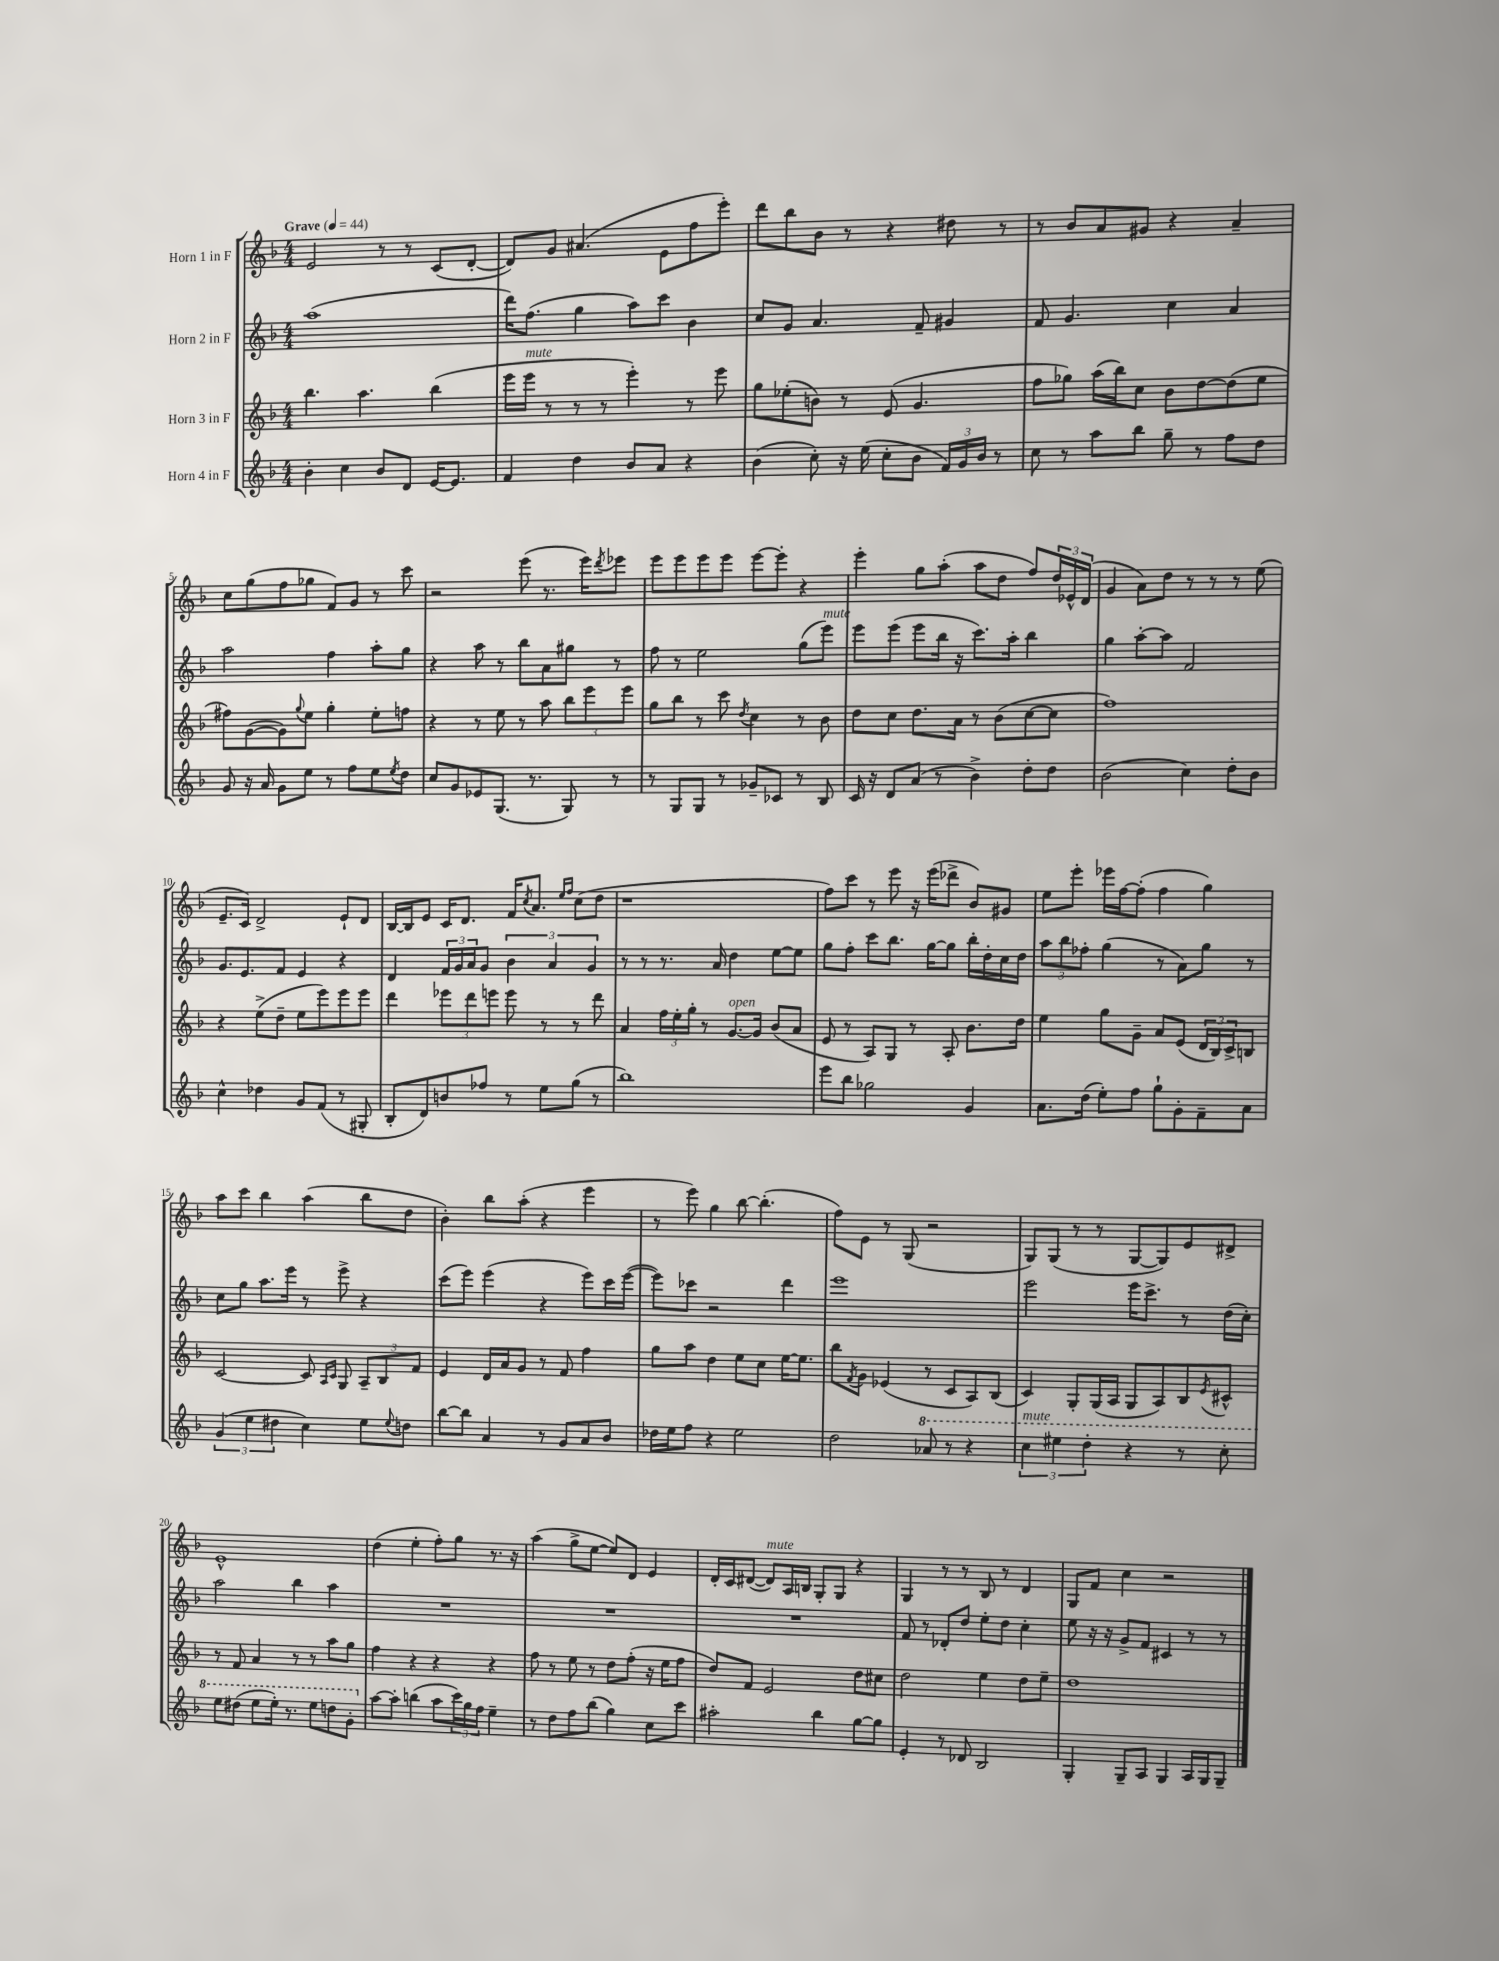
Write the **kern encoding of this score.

**kern	**kern	**kern	**kern
*part4	*part3	*part2	*part1
*staff4	*staff3	*staff2	*staff1
*I"Horn 4 in F	*I"Horn 3 in F	*I"Horn 2 in F	*I"Horn 1 in F
*clefG2	*clefG2	*clefG2	*clefG2
*k[b-]	*k[b-]	*k[b-]	*k[b-]
*M4/4	*M4/4	*M4/4	*M4/4
*MM44	*MM44	*MM44	*MM44
=1	=1	=1	=1
!	!	!	!LO:TX:a:B:t=Grave
4b-'\	4.bb-\	(1aa	2e/
4cc\	.	.	.
.	4.aa\	.	.
8b-/L	.	.	8r
8d/J	.	.	8r
[16e/KL	(4bb-\	.	(8c/L
8.e/J]	.	.	.
.	.	.	[8d'/J
=2	=2	=2	=2
4f/	16eee\LL	16ddd\KL)	8d/L])
!	!LO:TX:a:i:t=mute	!	!
.	16eee\JJ	(8.ff\J	.
.	8r	.	8g/J
4dd\	8r	4gg\	(4.a#X/
.	8r	.	.
8b-/L	4eee'\)	8aa\L)	.
8a/J	.	8ccc\J	8e\L
4r	8r	4b-\	8ff\
.	8eee\	.	8eee'\J)
=3	=3	=3	=3
(4b-\	8gg\L	8cc/L	8ddd\L
.	(8ee-X'\	8g/J	8bb-\
8cc'\)	8bn\J)	4.a/	8b-\J
16r	8r	.	8r
(16ee\	.	.	.
8cc'\L	(8e/	.	4r
8b-\J	4.g/	8f~/	.
24f/LL)	.	4g#X/	8dd#X\
24g/	.	.	.
24b-/JJ	.	.	.
8r	.	.	8r
=4	=4	=4	=4
8cc\	8ff\L	8f/	8r
8r	8gg-X\J)	4.g/	8b-/L
8aa\L	(16aa\LL	.	8a/
.	16bb-\J)	.	.
8bb-\J	8cc\J	.	8g#X/J
8gg~\	8b-\L	4cc\	4r
8r	[8dd\	.	.
8ff\L	(8dd\]	4a/	4a~/
8dd\J	8ee\J	.	.
!!LO:LB:g=z
=5	=5	=5	=5
8g/	8ff#X\L)	2aa\	8cc\L
16r	([8g\	.	(8gg\
16a/	.	.	.
8g\L	8g\])	.	8ff\
.	8qqgg/	.	.
8ee\J	8ee\J	.	8gg-X\J
8r	4gg'\	4ff\	8f/L)
8ff\L	.	.	8g/J
8ee\	8ee'\L	8aa'\L	8r
8qee/	.	.	.
8dd\J	8ffn\J	8gg\J	8ccc\
=6	=6	=6	=6
8cc/L	4r	4r	2r
8g/	.	.	.
8e-X/	8r	8aa\	.
(8.G/J	8ee\	8r	.
.	8r	8bb-\L	(8eee\
8.r	.	.	.
.	8aa\	8a\	8.r
8G/)	12bb-\L	8gg#X\J	.
.	.	.	16eee\KL)
.	12eee\	.	.
.	.	.	8qddd/
8r	.	8r	8eee-X\J
.	12eee\J	.	.
=7	=7	=7	=7
8r	8gg\L	8ff\	8eee\L
8G/L	8bb-\J	8r	8eee\
8G/J	8r	2ee\	8eee\
8r	8ccc\	.	8eee\J
.	8qdd/	.	.
8g-X~/L	4cc\	.	[8eee\L
8c-X/J	.	.	8eee'\J]
8r	8r	(8gg\L	4r
!	!	!LO:TX:a:i:t=mute	!
8B-/	8b-\	8eee\J)	.
=8	=8	=8	=8
16c/	8dd\L	8eee\L	4eee'\
16r	.	.	.
8d/L	8cc\J	(8eee\J	.
(8a/J	8.dd\L	8eee\L	8gg\L
8r	.	16bb-\Jk	(8aa'\J
.	16a\Jk	16r	.
4b-^\)	8r	8.ccc\L)	8aa\L
.	(8b-\L	.	8dd\J
.	.	16aa'\Jk	.
8dd'\L	[8cc\	4bb-\	8ff/L)
8dd\J	8cc\J]	.	24dd/L
.	.	.	24e-X^^/
.	.	.	(24d/JJ
=9	=9	=9	=9
(2b-\	1ff)	4gg\	4g/
.	.	[8aa'\L	8a\L)
.	.	8aa\J]	8dd\J
4cc\)	.	2f/	8r
.	.	.	8r
8dd'\L	.	.	8r
8b-\J	.	.	(8ee\
!!LO:LB:g=z
=10	=10	=10	=10
4cc^^\	4r	8.g/L	8.e~/L
.	.	8.e/	16c/Jk)
4dd-X\	(8ee^\L	.	2d^/
.	8dd~\J	8f/J	.
8g/L	8ee\L	4e/	.
(8f/J	8eee\)	.	.
8r	8eee\	4r	8e`/L
8G#X'/	8eee\J	.	8d/J
=11	=11	=11	=11
8B-'/L	4ddd\	4d/	[16B-/LL
.	.	.	16B-/J]
8d/)	.	.	8e/J
8bn/	12eee-X\L	24f/LL	16c/KL
.	.	24g/	.
.	.	.	8.d/J
.	12ddd\	24a/J	.
8ff-X/J	.	8g/J	.
.	12eeen\J	.	.
8r	8eee\	6b-\	16f/KL
.	.	.	8qcc/
.	.	.	8.a/J
8ee\L	8r	.	.
.	.	6a/	.
.	.	.	16qqee/LL
.	.	.	16qqff/JJ
(8gg\J	8r	.	(8cc\L
.	.	6g/	.
8r	8ddd\	.	8dd\J
=12	=12	=12	=12
1bb-)	4a/	8r	1r
.	.	8r	.
.	24ff\LL	8.r	.
.	24ee'\	.	.
.	24gg'\JJ	.	.
.	8r	.	.
.	.	16a/	.
!	!LO:TX:a:i:t=open	!	!
.	[8.g/L	4dd\	.
.	16g/Jk]	.	.
.	(8b-/L	[8ee\L	.
.	8a/J	8ee\J]	.
=13	=13	=13	=13
8eee\L	8e/	8gg\L	8ff\L)
8bb-\J	8r	8ff'\J	8ccc\J
2gg-X\	8A/L)	8ccc\L	8r
.	8G/J	8.bb-\J	8eee\
.	8r	.	16r
.	.	[16gg\KL	(16eee\KL
.	8A'/	8gg\J]	8ddd-X^\J
4g/	8.b-\L	16bb-'\LL	8b-/L)
.	.	16dd'\	.
.	.	16cc\	8g#X/J
.	16dd\Jk	16dd\JJ	.
=14	=14	=14	=14
8.a\L	4ee\	12aa\L	8ee\L
.	.	12bb-\	.
.	.	.	8eee'\J
.	.	12ff-X'\J	.
(16dd\Jk	.	.	.
8ee'\L)	8gg\L	(4gg\	16eee-X\LL
.	.	.	[16ff\J
8ff\J	8g~\J	.	(8ff'\J]
8gg`\L	8a/L	8r	4ff\
8g'\	(8e/J	8a\L)	.
8f~\	24d/LL	8gg\J	4gg\)
.	24B-/)	.	.
.	24c^/J	.	.
8a\J	8Bn/J	8r	.
!!LO:LB:g=z
=15	=15	=15	=15
(6g/	[2c/	8cc\L	8aa\L
.	.	8gg\J	8ccc\J
6ee\	.	.	.
.	.	8.aa\L	4bb-\
6dd#X\	.	.	.
.	.	16eee\Jk	.
4cc\)	8c/]	8r	(4aa\
.	16qqA/LL	.	.
.	16qqc/JJ	.	.
.	8G/	8eee^\	.
8ee\L	12A~/L	4r	8bb-\L
.	12B-/	.	.
8qqee/	.	.	.
8ddn\J	.	.	8dd\J
.	12f/J	.	.
=16	=16	=16	=16
[8bb-\L	4e/	(8ccc\L	4b-'\)
8bb-\J]	.	8eee\J)	.
4a/	16d/LL	(4eee\	8bb-\L
.	16a/J	.	.
.	8g/J	.	(8aa'\J
8r	8r	4r	4r
8g/L	8f/	.	.
8a/	4ff\	8eee\L)	4eee\
8b-/J	.	16ccc\L	.
.	.	([16eee\JJ	.
=17	=17	=17	=17
16dd-X\LL	8gg\L	8eee\L])	8r
16ee\J	.	.	.
8ff\J	8aa\J	8ccc-X\J	8eee\)
4r	4dd\	2r	4gg\
2ee\	8ee\L	.	[8bb-\
.	8cc\J	.	(4.bb-'\]
.	[16ee\KL	4ddd\	.
.	8.ee\J]	.	.
=18	=18	=18	=18
2dd\	8bb-\L	1eee	8ff\L)
.	8qf/	.	.
.	8g\J	.	8e\J
.	(4e-X/	.	8r
.	.	.	(8G/
*8va	*	*	*
8aa-X/	8r	.	2r
8r	8c/L	.	.
4r	8A/)	.	.
.	(8B-/J	.	.
=19	=19	=19	=19
!LO:TX:a:i:t=mute	!	!	!
6ccc\	4c/)	2eee\	8G/L)
.	.	.	(8G/J
6eee#X\	.	.	.
.	8G'/L	.	8r
6ddd'\	.	.	.
.	(16G/L	.	8r
.	16A/JJ	.	.
4r	8G/L	16eee\KL	[8G/L
.	.	8.ccc^\J	.
.	8A/)	.	8G/])
8r	8B-/	8r	8e/
.	8qe/	.	.
8ccc'\	8c#X^^/J	(16dd\LL	8d#X^/J
.	.	16cc'\JJ)	.
!!LO:LB:g=z
=20	=20	=20	=20
8eee\L	8r	2aa\	1e^^
(8ddd#X\J	8f/	.	.
8eee\L	4a/	.	.
16eee'\Jk)	.	.	.
8.r	.	.	.
.	8r	4bb-\	.
8eee\L	8r	.	.
8dddn\	8aa\L	4aa\	.
8gg'\J	8gg\J	.	.
=21	=21	=21	=21
*X8va	*	*	*
[8aa\L	4ff\	1r	(4dd\
8aa'\J]	.	.	.
(4bbn\	4r	.	4ee'\
8aa\L	4r	.	8ff'\L)
24ccc\L)	.	.	8gg\J
24gg\	.	.	.
24ff\JJ	.	.	.
4ee~\	4r	.	8.r
.	.	.	16r
=22	=22	=22	=22
8r	8ff\	1r	(4aa\
8dd\L	8r	.	.
8ff\	8ee\	.	8gg^\L
(8bb-\J	8r	.	[8ee\J
4gg\)	8dd\L	.	8ee/L])
.	(8ff'\J	.	8d/J
8cc\L	16r	.	4e/
.	16ee\KL	.	.
8ccc\J	8ff\J	.	.
=23	=23	=23	=23
2aa#X'\	8dd/L)	1r	16d'/LL
.	.	.	16c/J
.	8f/J	.	([8d#X/J
!	!	!	!LO:TX:a:i:t=mute
.	2e/	.	8d#/L])
.	.	.	16A/L
.	.	.	16Bn/JJ
4bb-\	.	.	8G'/L
.	.	.	8G/J
[8gg\L	8dd\L	.	4r
8gg\J]	8cc#X\J	.	.
=24	=24	=24	=24
4e'/	2dd\	8f/	4G/
.	.	8r	.
8r	.	8d-X'/L	8r
8d-X/	.	8dd/J	8r
2B-/	4ee\	8ee'\L	8B-/
.	.	8dd\J	8r
.	8dd\L	4cc'\	4d/
.	8ee~\J	.	.
=25	=25	=25	=25
4G'/	1dd	8ee\	8G/L
.	.	16r	8f/J
.	.	16r	.
8G~/L	.	8g^/L	4cc\
8A/J	.	8f/J	.
4G/	.	4c#X/	2r
16A/LL	.	8r	.
16G/J	.	.	.
8G~/J	.	8r	.
==	==	==	==
*-	*-	*-	*-
